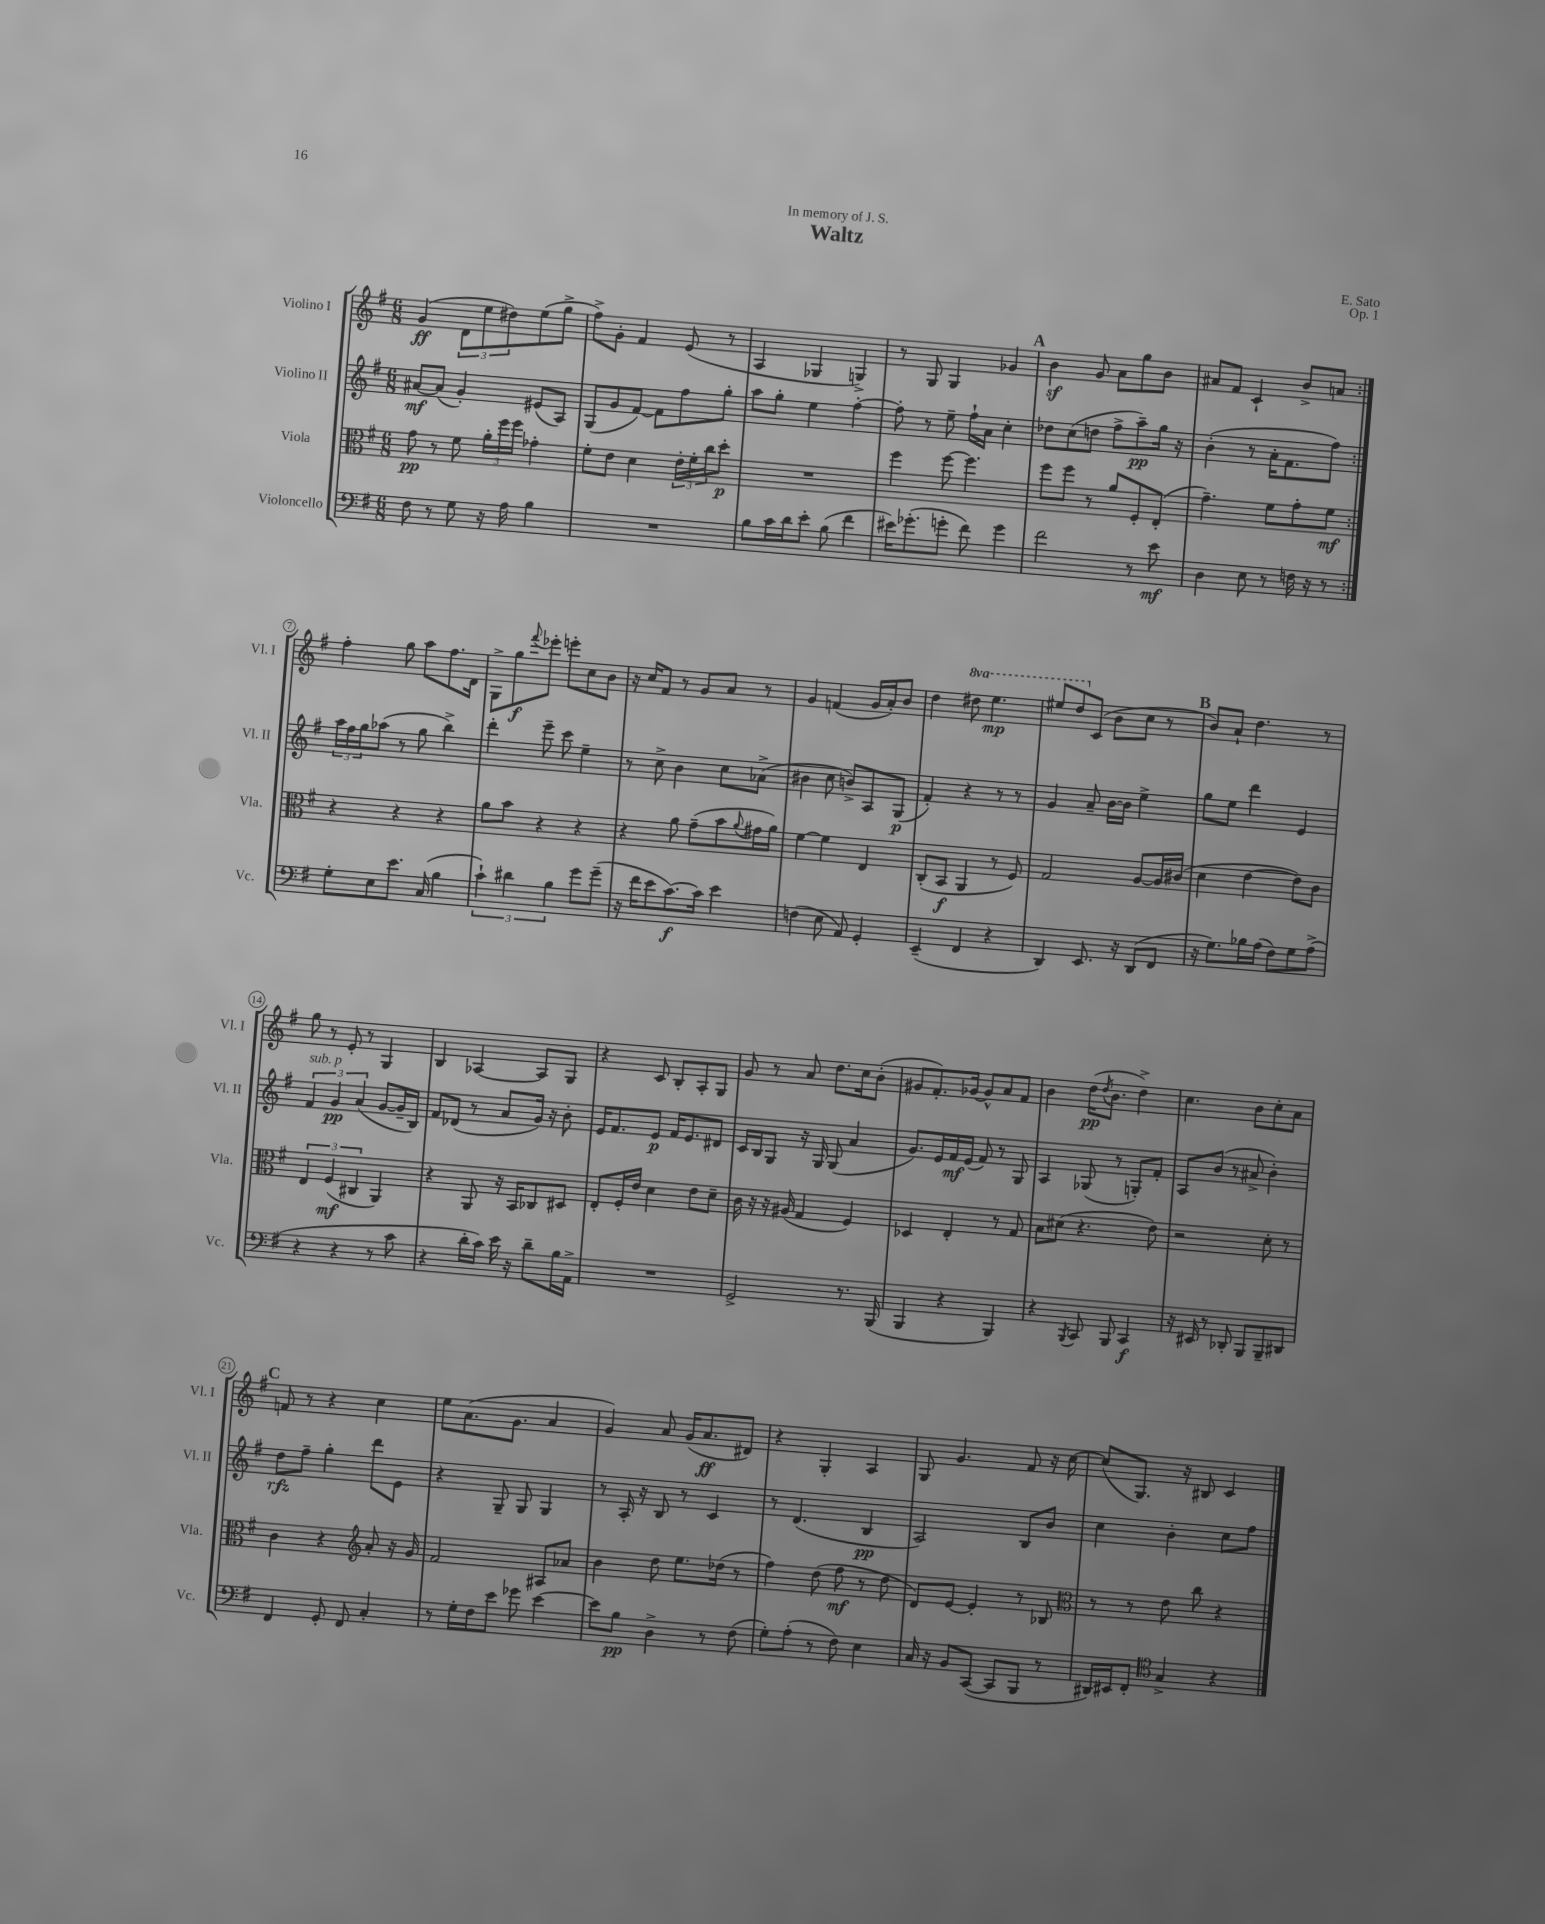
\header { title = "Waltz" composer = "E. Sato" dedication = "In memory of J. S." opus = "Op. 1" }
<<
\new StaffGroup <<
\new Staff = "s0" \with { instrumentName = "Violino I" shortInstrumentName = "Vl. I" } {
    \clef treble \key g \major \numericTimeSignature \time 6/8 \set Staff.ottavationMarkups = #ottavation-simple-ordinals
    \repeat volta 2 { g'4\ff( \tuplet 3/2 { d'8 e''8 dis''8) } e''8( g''8-> |
    fis''8->) g'8-. fis'4 e'8( r8 |
    a4 ges4 g4->) |
    r8 g8 g4 ges'4 |
    \mark \markup { \bold "A" } b'4\sf g'8 a'8 g''8 b'8 |
    ais'8 fis'8 c'4-! b'8-> a'8 | }
    fis''4-. g''8 a''8 fis''8. d'16 |
    g8-> g''8\f \appoggiatura { fis'''8 } ees'''8-. e'''8-. c''8 b'8 |
    r16 c''16 fis'8 r8 g'8 a'8 r8 |
    g'4 f'4( g'16 a'16-.) b'8 |
    d''4 \ottava #1 dis'''8 e'''4.\mp |
    eis'''8 d'''8 \ottava #0 c'8( b'8 c''8 r8 |
    \mark \markup { \bold "B" } b'8) a'8-! d''4. r8 |
    g''8 r8 e'8-. r8 g4 |
    b4 aes4~ aes8 g8 |
    r4 c'8 b8-. a8-. g8 |
    g'8 r8 a'8 d''8. c''16 b'8-.( |
    gis'8 fis'8.-.) ges'16~ ges'8-^ a'8 fis'8 |
    b'4 d''16\pp( \acciaccatura { d''8 } b'8. d''4->) |
    c''4. b'8 c''8-. a'8 |
    \mark \markup { \bold "C" } f'8 r8 r4 c''4 |
    e''8 a'8.( g'8. a'4 |
    g'4) a'8 g'16( a'8.\ff dis'8) |
    r4 g4-. a4 |
    g8 g'4. fis'8 r16 c''16~ |
    c''8( g8.) r16 bis8 c'4 \bar "|." |
}
\new Staff = "s1" \with { instrumentName = "Violino II" shortInstrumentName = "Vl. II" } {
    \clef treble \key g \major \numericTimeSignature \time 6/8
    \repeat volta 2 { ais'8~\mf ais'8( g'4-.) eis'8( a8) |
    g8( g'8 fis'8~) fis'8 fis''8 g''8-. |
    a''8 g''8-. e''4 fis''4~-. |
    fis''8-. r8 e''8-- fis''16-! a'16 c''4-. |
    \mark \markup { \bold "A" } des''8 c''8( d''8 fis''8-> a''8--\pp) g''16 r16 |
    b'4-.( r8 a'16-. fis'8. fis''8) | }
    \tuplet 3/2 { a''16 fis''16 g''16 } aes''8( r8 g''8 b''4->) |
    d'''4-. e'''8-- c'''8 e''4-- |
    r8 c''8-> b'4 c''8 aes'8->( |
    bis'4 c''8 b'8->) a8 g8\p( |
    fis'4-.) r4 r8 r8 |
    g'4 a'8-- b'16~ b'16 e''4-> |
    \mark \markup { \bold "B" } g''8 e''8 d'''4 e'4 |
    \tuplet 3/2 { fis'4^\markup { \italic "sub. p" } g'4\pp a'4( } g'8~ g'16-- b16) |
    fis'8 des'8( r8 a'8 g'16) r16 b'8-. |
    e'16 fis'8. e'8\p fis'16 e'8. dis'8 |
    c'16 b16 g8 r16 g16 g8( a'4 |
    g'8.) e'16 fis'16\mf e'16( fis'8) r8 g8 |
    a4 ges8( r8 g8-.) fis'8-. |
    a8 b'8( r8 ais'8-> b'4-.) |
    \mark \markup { \bold "C" } d''8\rfz fis''8-- g''4-. d'''8 e'8 |
    r4 g8-- g8 g4 |
    r8 a16-. r16 b8 r8 c'4 |
    r8 d'4.( b4\pp |
    a2) b8 b'8 |
    c''4 b'4-. c''8 fis''8 \bar "|." |
}
\new Staff = "s2" \with { instrumentName = "Viola" shortInstrumentName = "Vla." } {
    \clef alto \key g \major \numericTimeSignature \time 6/8
    \repeat volta 2 { g'8\pp r8 fis'8 \tuplet 3/2 { a'16-. fis''16 fis''16 } ges'4-. |
    fis'8-. e'8 d'4 \tuplet 3/2 { e'16-. fis'16-. c''16 } d''8-.\p |
    R2. |
    fis''4 fis''8~ fis''4. |
    \mark \markup { \bold "A" } fis''8 fis''8 r8 a'8 fis8-. e8-.( |
    g'4.--) fis'8 g'8-. fis'8\mf | }
    r4 r4 r4 |
    a'8 b'8 r4 r4 |
    r4 a'8 g'8--( b'8 \appoggiatura { a'8 } gis'16 a'16) |
    fis'4~ fis'4 e4 |
    c8-.( b,8\f a,4 r8 fis8) |
    g2 a8~ a16 cis'16( |
    \mark \markup { \bold "B" } d'4 e'4~ e'8) c'8 |
    \tuplet 3/2 { e4 fis4\mf( cis4 } a,4) |
    r4 a,8 r16 b,16 ces8 dis8 |
    e8-. fis16-. e'16 d'4 e'8 d'8-- |
    c'16 r16 r16 ais16( g4 fis4) |
    des4 e4-. r8 g8 |
    b8 dis'8( r4. e'8) |
    r2 d'8-. r8 |
    \mark \markup { \bold "C" } c'4 r4 \clef treble a'8-. r16 g'16 |
    fis'2 ais8 aes'8 |
    b'4 d''8 e''8. des''16( r8 |
    fis''4) d''8( fis''8\mf r8 d''8 |
    d'8) e'8~ e'4-. r8 bes8 |
    \clef alto r8 r8 e'8 c''8 r4 \bar "|." |
}
\new Staff = "s3" \with { instrumentName = "Violoncello" shortInstrumentName = "Vc." } {
    \clef bass \key g \major \numericTimeSignature \time 6/8
    \repeat volta 2 { fis8 r8 g8 r16 a16 b4 |
    R2. |
    b8 c'16 d'16 e'8-. b8( fis'4 |
    eis'16) ges'8.-.( g'8-. fis'8) g'4 |
    \mark \markup { \bold "A" } fis'2 r8 e'8\mf |
    d4 e8 r8 f16 r16 r8 | }
    g8-. e8 e'8. c16( b4 |
    \tuplet 3/2 { c'4-!) dis'4 b4 } g'8 g'8--( |
    r16 fis'16 e'8 c'8.~\f) c'16 e'4 |
    f4( e8 a,8) g,4-. |
    e,4--( fis,4 r4 |
    d,4) e,8. r16 d,8( fis,8 |
    \mark \markup { \bold "B" } r16 g8.) bes16 a16( fis8) g8 a8->( |
    r4 r4 r8 c'8 |
    r4 d'16-. c'16) e'16 r16 d'8-- b16 a,16-> |
    R2. |
    g,2-> r8. b,,16( |
    b,,4 r4 b,,4) |
    r4 \acciaccatura { b,,8 } c,8 b,,8 c,4\f |
    r16 eis,16 r8 des,8-. b,,8 b,,8-- dis,8 |
    \mark \markup { \bold "C" } fis,4 g,8-. fis,8 c4-. |
    r8 g16-. fis16 e'8 ges'8 e'4~ |
    e'8 b8\pp d4-> r8 fis8( |
    g8-.) a8-.( r8 fis8) e4 |
    c16 r16 b,8 c,8~( c,8 b,,8 r8 |
    dis,16) eis,16 fis,8-. \clef tenor g4-> r4 \bar "|." |
}
>>
>>
\layout { \context { \Score \override BarNumber.stencil = #(make-stencil-circler 0.1 0.3 ly:text-interface::print) } }
